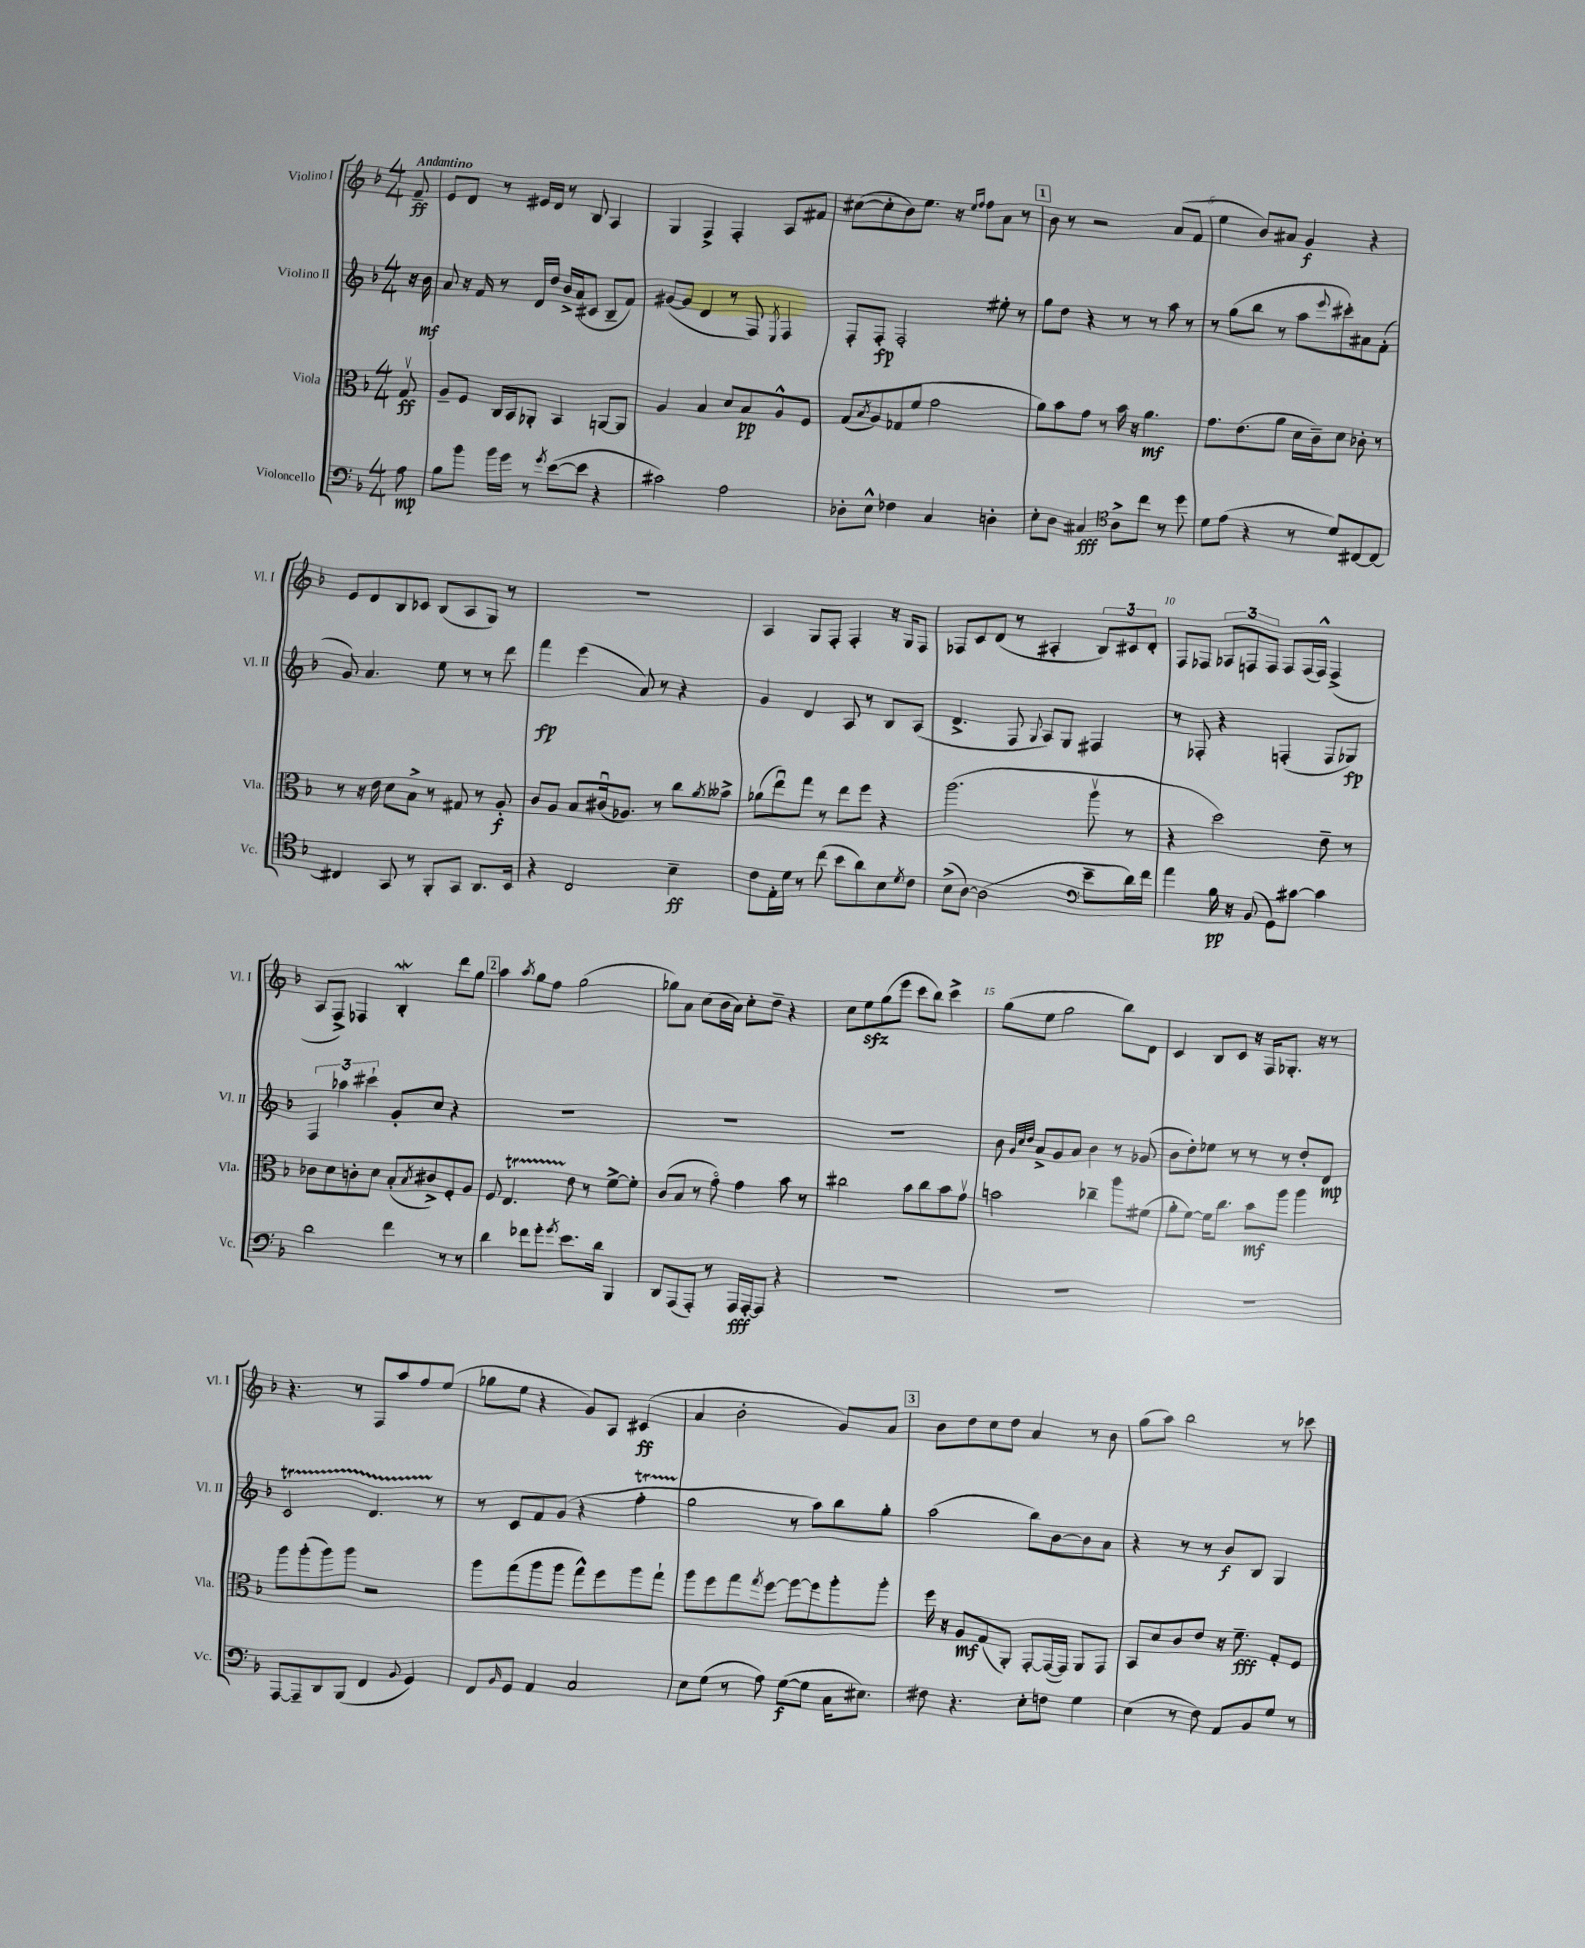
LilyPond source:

<<
\new StaffGroup <<
\new Staff = "s0" \with { instrumentName = "Violino I" shortInstrumentName = "Vl. I" } {
    \clef treble \key f \major \numericTimeSignature \time 4/4 \partial 8 \tempo "Andantino"
    f'8--\ff |
    e'8 d'8 r8 eis'16 d'16 r8 bes8 a4 |
    g4 f4-> f4-. a8 fis'8 |
    cis''8~( cis''8-. bes'8) e''8. r16 \grace { e''16 f''16 } f''8 a'8 r8 |
    \mark \markup { \box "1" } bes'8 r8 r2 a'8( f'8 |
    e''4 bes'8) ais'8 g'4\f r4 |
    e'8 d'8 bes8 ces'8 bes8( a8 g8) r8 |
    R1 |
    a4 g8 f8-. f4-. r16 g16 f8 |
    fes8 c'8 d'8( r8 ais4-. \tuplet 3/2 { bes8) cis'8 d'8-. } |
    f8 fes8 \tuplet 3/2 { aes8 f8 f8 } f8 f16( f16-^) f4->( |
    a8 f8->) fes4 bes4-.\mordent d'''8 g''8 |
    \mark \markup { \box "2" } a''4 \acciaccatura { a''8 } g''8 f''8 g''2( |
    ges''8) a'8 c''8( bes'16 a'16) c''8-. d''8-- r4 |
    c''8 e''8\sfz g''8( e'''8 c'''8 bes''8) c'''4-> |
    g''8( e''8 g''2 bes''8) d'8 |
    c'4 bes8 c'8 r16 f16 ges8.-. r16 r8 |
    r4. r8 f8 a''8 f''8 e''8( |
    ges''8 e''8 r4 g'8) a8 cis'4\ff( |
    a'4 bes'2-. g'8) a'8 |
    \mark \markup { \box "3" } bes'8 d''8 c''8 d''8 a'4 r8 bes'8 |
    g''8( a''8) bes''2 r8 ces'''8 \bar "|." |
}
\new Staff = "s1" \with { instrumentName = "Violino II" shortInstrumentName = "Vl. II" } {
    \clef treble \key f \major \numericTimeSignature \time 4/4 \partial 8
    r16 bes'16\mf |
    a'8 r16 f'16 r8 d'16 d''16 bes'16-> a'16( cis'8 bes8-- f'8) |
    gis'8~( gis'8 d'4 r8 f8) \acciaccatura { e8 } f4 |
    f8-. f8-.\fp f2-. eis''8-. r8 |
    \mark \markup { \box "1" } g''8 d''8 r4 r8 r8 a''8 r8 |
    r8 g''8( bes''8 r8 a''8 \appoggiatura { e'''8 } cis'''8-.) ais'8 f'8-.( |
    g'8) a'4. e''8 r8 r8 d'''8 |
    f'''4\fp e'''4( a'8) r8 r4 |
    g'4 d'4 a8 r8 bes8 a8( |
    d'4.-> f8 \appoggiatura { g8 } a8) g8 fis4 |
    r8 fes8-. r4 f4-.( f8 ges8\fp) |
    \tuplet 3/2 { f4 aes''4 cis'''4-! } g'8-. c''8 r4 |
    \mark \markup { \box "2" } R1 |
    R1 |
    R1 |
    bes'8 \grace { g'32 c''32 d''32 } a'8-> g'8 a'8 bes'4 r8 ges'8( |
    bes'8 d''8-.) ees''8 r8 r8 r8 d''8-. d'8\mp |
    c'2\startTrillSpan d'4. r8\stopTrillSpan |
    r8 c'8 f'8 g'8( r4 f''4-.\startTrillSpan |
    g''2\stopTrillSpan r8 a''8) bes''8 g''8-. |
    \mark \markup { \box "3" } a''2( bes''8) bes'8~ bes'8 a'8 |
    r4 r8 r8 bes'8\f bes8 g4 \bar "|." |
}
\new Staff = "s2" \with { instrumentName = "Viola" shortInstrumentName = "Vla." } {
    \clef alto \key f \major \numericTimeSignature \time 4/4 \partial 8
    g8\upbow\ff |
    a8-- f8 c16 bes,16 aes,8-. bes,4 a,8~ a,8 |
    a4 bes4 d'8 bes8\pp a8-^ f8 |
    g8( \acciaccatura { bes8 } a8) ges8( f'8 g'2 |
    \mark \markup { \box "1" } a'8) bes'8 g'8 r8 bes'16 r16 a'4.\mf |
    g'8. e'8.( a'8 d'16 c'16--) d'8 ces'8-. r8 |
    r8 r16 e'16 d'8 bes8-> r8 gis8 r8 a8-.\f |
    c'8 a8 bes8 cis'16\downbow( aes8.) r8 c''8 \acciaccatura { a'8 } beses'8-> |
    aes'8( e''8\downbow) g''8 r8 e''8 f''8 r4 |
    a''2.( a''8\upbow r8 |
    r4 d''2) e'8-- r8 |
    ces'8 d'8 c'8-. d'8 bes8-.( \acciaccatura { bes8 } cis'8->) f8-. a8 |
    \mark \markup { \box "2" } f8 e4.\startTrillSpan e'8\stopTrillSpan r8 f'8~-> f'8-. |
    c'8( bes8 r8 g'8\flageolet) g'4 bes'8 r8 |
    cis''2 bes'8 cis''8 bes'8 g'8\upbow |
    b'2 ces''4-- a''8 fis'8( |
    a'8-. f'8~) f'16 c''8. bes'8\mf a''8 a''4 |
    a''8 a''8-.( a''8) a''8 r2 |
    a''8 g''8( a''8 a''8 g''8-^) f''8 a''8 g''8-! |
    a''8 f''8 g''8 \acciaccatura { g''8 } f''8~ f''8~ f''8 a''8-. a''8-. |
    \mark \markup { \box "3" } f''16 r16 a8\mf g8( a,8-.) g,8~-. g,16~( g,16) a,8 g,8 |
    bes,8 d'8 c'8 e'8 r16 f'8.--\fff g8-. f8 \bar "|." |
}
\new Staff = "s3" \with { instrumentName = "Violoncello" shortInstrumentName = "Vc." } {
    \clef bass \key f \major \numericTimeSignature \time 4/4 \partial 8
    a8\mp |
    bes8 bes'8 bes'16 g'16 r8 \acciaccatura { g'8 } e'8~( e'8 r4 |
    cis'2) a2 |
    des8-. e8-^ fes4 c4 d4-. |
    \mark \markup { \box "1" } e8-. d8 cis4\fff \clef tenor a8-> c''8 r8 d''8 |
    d'8 e'8( r4 r8 d'8) cis8~ cis8~ |
    cis4 g,8 r8 f,8-. g,8 a,8. bes,16 |
    r4 c2 bes4--\ff |
    c'8 e16-. d'16 r8 c''8( bes'8 a'8) bes8 \acciaccatura { d'8 } c'8 |
    bes8->( a8~) a2( \clef bass e'8-- d'16) f'16 |
    a'4 bes16\pp r16 bes,8( g,8) cis'8~ cis'4 |
    d'2 f'4 r8 r8 |
    \mark \markup { \box "2" } d'4 fes'8 g'8-. \acciaccatura { g'8 } e'8. d'16 bes,,4 |
    d,8 a,,8( a,,8-.) r8 a,,16\fff a,,16~-. a,,8 r4 |
    R1 |
    R1 |
    R1 |
    a,,8~ a,,8-- d,8 bes,,8( f,4 \appoggiatura { bes,8 } g,4) |
    f,8 \grace { bes,16 } g,8 a,4 c2 |
    e8 g8( r8 a8) g8~\f( g8 c16 eis8.) |
    \mark \markup { \box "3" } fis8 r4. e8-. f8 g4 |
    e4( r8 f8) a,8 bes,8 g8 r8 \bar "|." |
}
>>
>>
\layout { \context { \Score \override BarNumber.break-visibility = ##(#f #t #t) barNumberVisibility = #(every-nth-bar-number-visible 5) } }
